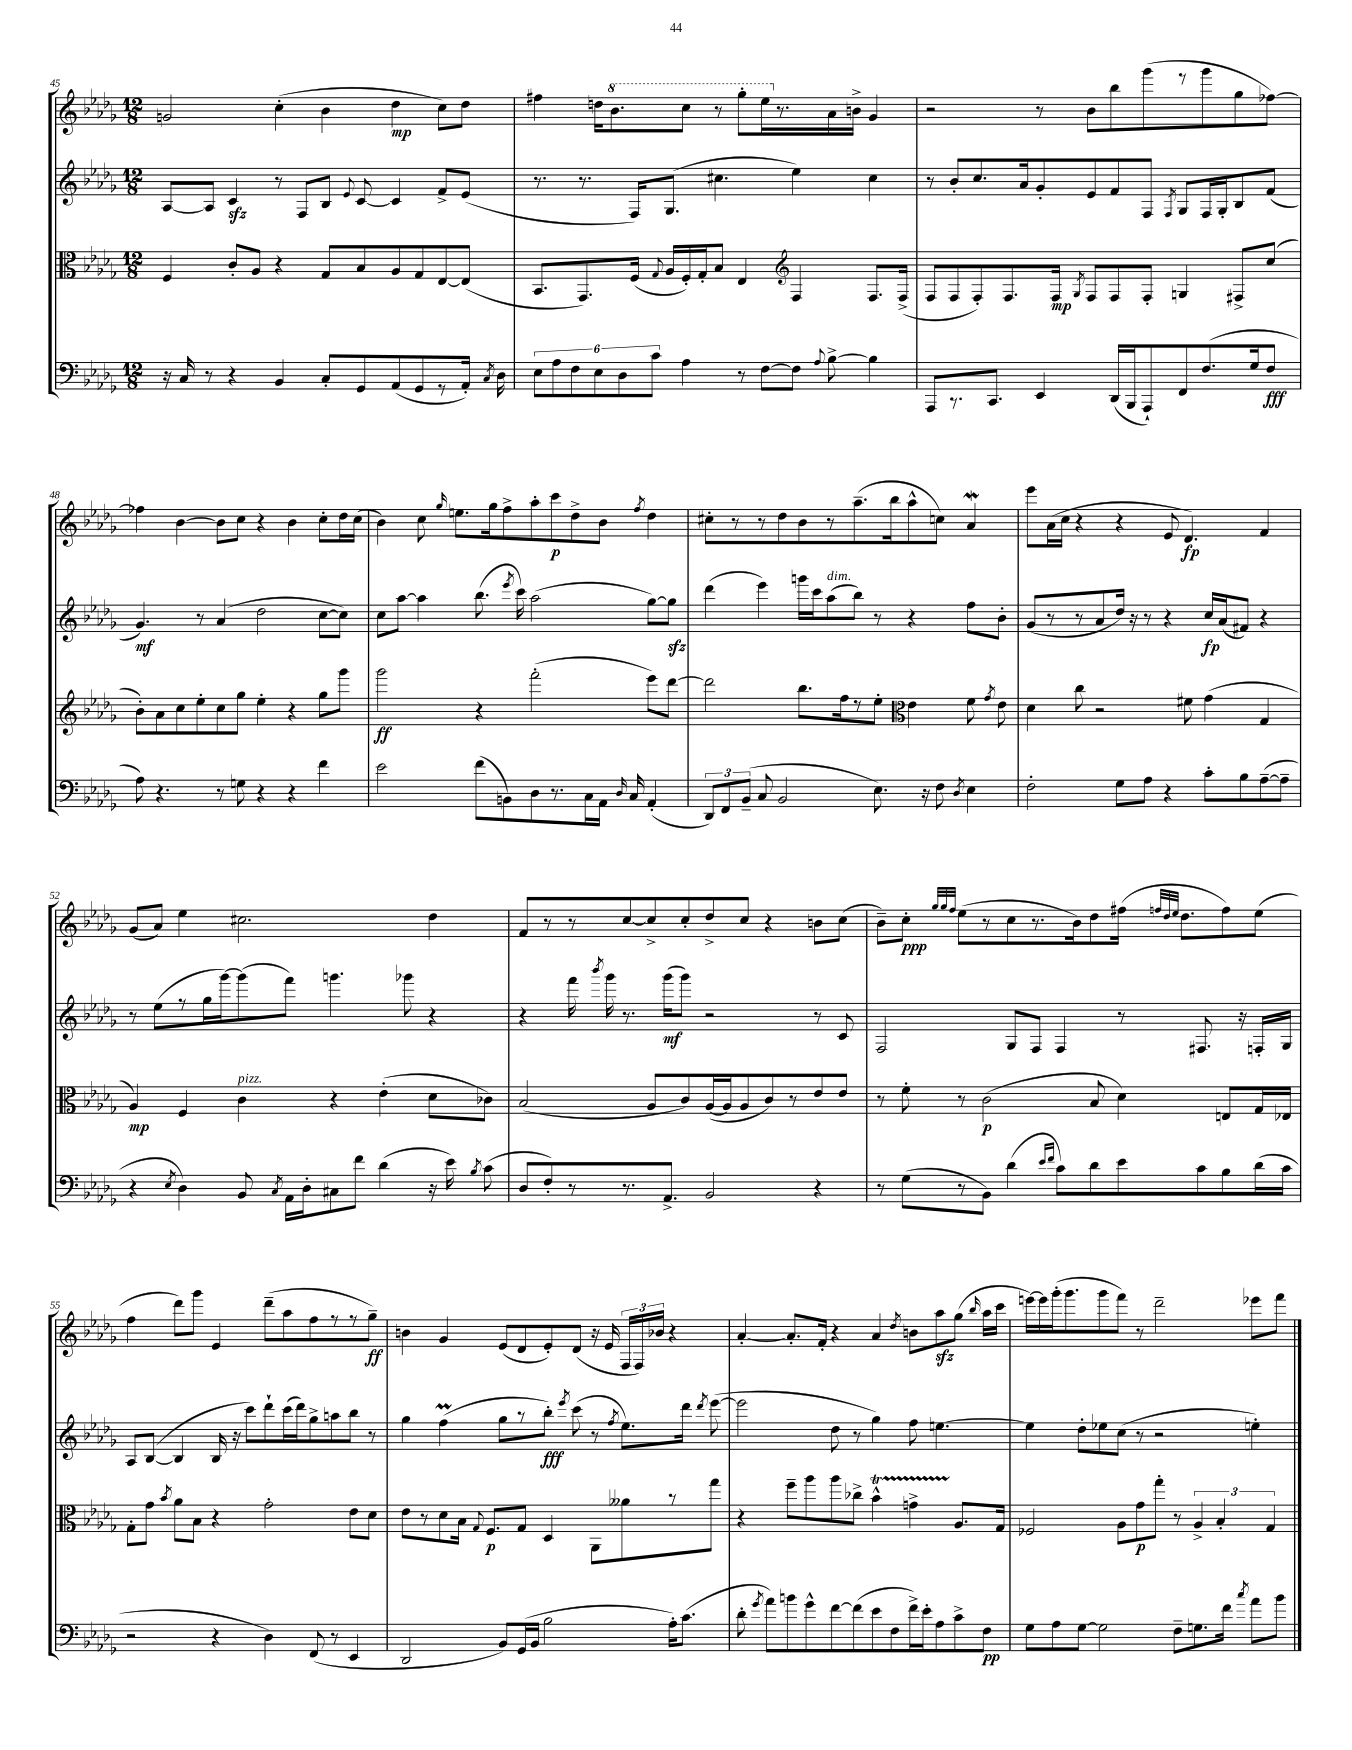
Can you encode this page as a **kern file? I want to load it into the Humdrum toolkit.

**kern	**kern	**kern	**kern
*staff4	*staff3	*staff2	*staff1
*clefF4	*clefC3	*clefG2	*clefG2
*k[b-e-a-d-g-]	*k[b-e-a-d-g-]	*k[b-e-a-d-g-]	*k[b-e-a-d-g-]
*M12/8	*M12/8	*M12/8	*M12/8
16r	4F	[8A-	2g
16C	.	.	.
8r	.	8A-]	.
4r	8c'	4c	.
.	8A-	.	.
4BB-	4r	8r	(4cc'
.	.	8F	.
8C'	8G-	8B-	4b-
.	.	8qqe-	.
8GG-	8B-	[8c	.
(8AA-	8A-	4c]	4dd-
8GG-	8G-	.	.
8r	[8E-	8f^	8cc)
16AA-')	(8E-]	(8e-	8dd-
8qC	.	.	.
16D-	.	.	.
=	=	=	=
12E-	8.BB-	8.r	4ff#
12A-	.	.	.
12F	.	.	.
.	8.GG-)	8.r	.
12E-	.	.	16dd
.	.	.	8.bb-
12D-	.	.	.
.	(16F	16F)	.
12c	.	.	.
.	8qqG-	.	.
.	16A-	(8.G-	.
4A-	16F')	.	8ccc
.	16G-'	.	.
.	8B-	4.cc#	8r
8r	4E-	.	8ggg-'
[8F	.	.	16eee-
.	.	.	8.r
*	*clefG2	*	*
8F]	4F	4ee-)	.
8qqA-	.	.	.
[8B-^	.	.	16a-
.	.	.	16b^
4B-]	8.F	4cc#	4g-
.	(16F^	.	.
=	=	=	=
8AAA-	8F	8r	2r
8.r	8F	8b-'	.
.	8F')	8.cc	.
8.CC	.	.	.
.	8.F	.	.
.	.	16a-	.
4EE-	.	8g-'	8r
.	16F	.	.
.	8qG-	.	.
.	8F	8e-	8b-
(16DD-	8F	8f	8bb-
16BBB-	.	.	.
8AAA-`)	8F'	8F	(8ggg-
.	.	8qF	.
8FF	4G	8G-	8r
(8.F	.	16F	8ggg-
.	.	16G-'	.
.	8F#^	8B-	8gg-
16G-	.	.	.
8F	(8cc	(8f	[8ff-)
=	=	=	=
8A-)	8b-')	4.g-)	4ff-]
4.r	8a-	.	.
.	8cc	.	[4b-
.	8ee-'	8r	.
8r	8cc	(4a-	8b-]
8G	8gg-	.	8cc
4r	4ee-'	2dd-	4r
4r	4r	.	4b-
4f	8gg-	[8cc	8cc'
.	8ggg-	8cc])	16dd-
.	.	.	(16cc
=	=	=	=
2e-	2ggg-	8cc	4b-)
.	.	[8aa-	.
.	.	4aa-]	8cc
.	.	.	16qqgg-
.	.	.	8.ee
(8f	4r	(8.bb-	.
.	.	.	16gg-
8BB)	.	.	8ff^
.	.	8qeee-	.
.	.	16ccc)	.
8D-	(2fff'	(2aa-	8aa-'
8.r	.	.	8ccc
.	.	.	8dd-^
16C	.	.	.
16AA-	.	.	8b-
16qqD-	.	.	.
16C	.	.	.
.	.	.	8qff
(4AA-'	8eee-)	[8gg-)	4dd-
.	[8ddd-	8gg-]	.
=	=	=	=
12DD-)	2ddd-]	(4ddd-	8cc#'
12FF	.	.	.
.	.	.	8r
(12BB-~	.	.	.
8C	.	4eee-)	8r
2BB-	.	.	8dd-
.	8.bb-	16ggg	8b-
.	.	16ccc	.
.	.	(8aa-	8r
.	16ff	.	.
.	8r	8bb-)	(8.aa-~
8.E-)	8ee-'	8r	.
.	.	.	16bb-
*	*clefC3	*	*
.	4e-	4r	8aa-^^
16r	.	.	.
8F	.	.	8cc)
8qD-	.	.	.
4E-	8f	8ff	4a-
.	8qg-	.	.
.	8e-	8b-'	.
=	=	=	=
2F'	4d-	(8g-	8eee-
.	.	8r	(16a-
.	.	.	16cc
.	8cc	8r	4r
.	2r	8a-	.
8G-	.	16dd-)	4r
.	.	16r	.
8A-	.	8r	.
4r	.	4r	8e-
.	8f#	.	4.d-)
8c'	(4g-	16cc	.
.	.	(16a-	.
8B-	.	8f#)	.
([8A-~	4G-	4r	4f
8A-~]	.	.	.
=	=	=	=
4r	4A-)	8r	(8g-
.	.	(8ee-	8a-)
8qE-	.	.	.
4D-)	4F	8r	4ee-
.	.	16gg-	.
.	.	[16ggg-)	.
8BB-	4c	(8ggg-]	2.cc#
8qC	.	.	.
16AA-	.	8fff)	.
16D-'	.	.	.
8C#	4r	4.ggg	.
8f	.	.	.
(4d-	(4e-'	.	.
.	.	8ggg-	.
16r	8d-	4r	4dd-
16e-)	.	.	.
8qB-	.	.	.
(8c	8c-)	.	.
=	=	=	=
8D-	(2B-	4r	8f
8F')	.	.	8r
8r	.	16fff	8r
.	.	8qbbb-	.
.	.	16ggg-	.
8.r	.	8.r	[8cc
.	8A-	.	8cc^]
8.AA-^	.	(16ggg-	.
.	8c)	8ggg-)	8cc'
2BB-	([16A-	2r	8dd-^
.	16A-]	.	.
.	8A-	.	8cc
.	8c)	.	4r
.	8r	.	.
4r	8e-	8r	8b
.	8e-	8c	(8cc
=	=	=	=
8r	8r	2F	8b-~)
(8G-	8f'	.	8cc'
.	.	.	32qqgg-
.	.	.	32qqgg-
.	.	.	32qqff
8r	8r	.	(8ee-
8BB-)	(2c	.	8r
(4d-	.	8G-	8cc
.	.	8F	8.r
16qqe-	.	.	.
16qqf	.	.	.
8c)	.	4F	.
.	.	.	16b-)
8d-	8B-	.	8dd-
8e-	4d-)	8r	(16ff#
.	.	.	32qqff
.	.	.	32qqdd-
.	.	.	32qqee-
.	.	.	8.dd-
8c	.	8.F#	.
8B-	8E	.	8ff)
.	.	16r	.
(16d-	16G-	16F'	(8ee-
16c	16E-	16G-	.
=	=	=	=
2r	8G-'	8A-	4ff
.	8g-	([8B-	.
.	8qb-	.	.
.	8a-	4B-]	8ddd-)
.	8B-	.	8ggg-
4r	4r	16B-	4e-
.	.	16r	.
.	.	8ccc)	.
4D-)	2g-'	8ddd-`	(8ddd-~
.	.	(16ccc	8aa-
.	.	16ddd-)	.
(8FF	.	8gg-^	8ff
8r	.	8aa	8r
4EE-	8e-	8bb-	8r
.	8d-	8r	8gg-~)
=	=	=	=
2DD-	8e-	4gg-	4b
.	8r	.	.
.	8d-	(4ff	4g-
.	16B-	.	.
.	8qqG-	.	.
.	8.F	.	.
8BB-)	.	8gg-	(8e-
(16GG-	8G-	8r	8d-
16BB-	.	.	.
2B-	4D-	8bb-')	8e-')
.	.	8qeee-	.
.	.	(8ccc	(8d-
.	8AA-	8r	16r
.	.	.	16e-
.	.	8qff	.
.	8a--	8.ee-)	24F
.	.	.	24F)
.	.	.	24b-
16A-')	8r	.	4r
(8.c	.	16ddd-	.
.	.	8qddd-	.
.	8gg-	([8eee-	.
=	=	=	=
8d-'	4r	2eee-]	[4a-'
8qg-	.	.	.
8a-)	.	.	.
8b	8ff~	.	8.a-']
8g-^^	8aa-	.	.
.	.	.	16f'
[8f	8aa-	8dd-	4r
(8f]	8cc-^	8r	.
8e-	4b-^^	4gg-)	4a-
8F	.	.	.
.	.	.	8qdd-
16f^)	4g^	8ff	8b
16e-'	.	.	.
8A-	.	[4.ee	8aa-
8c^	8.A-	.	(8gg-
.	.	.	16qqbb-
8F	.	.	16aa-
.	16G-	.	16ccc
=	=	=	=
8G-	2F-	4ee]	[16eee)
.	.	.	16eee]
8A-	.	.	(16ggg-'
.	.	.	8.ggg-
[8G-	.	8dd-'	.
2G-]	.	8ee-	8ggg-
.	8A-	(8cc	8fff)
.	8g-	8r	8r
.	8gg-'	2r	2ddd-~
8F~	8r	.	.
8.G	6A-^	.	.
.	6B-'	.	.
16f	.	.	.
8qcc	.	.	.
8a-	.	4ee')	8eee-
.	6G-	.	.
8b-	.	.	8fff
==	==	==	==
*-	*-	*-	*-
